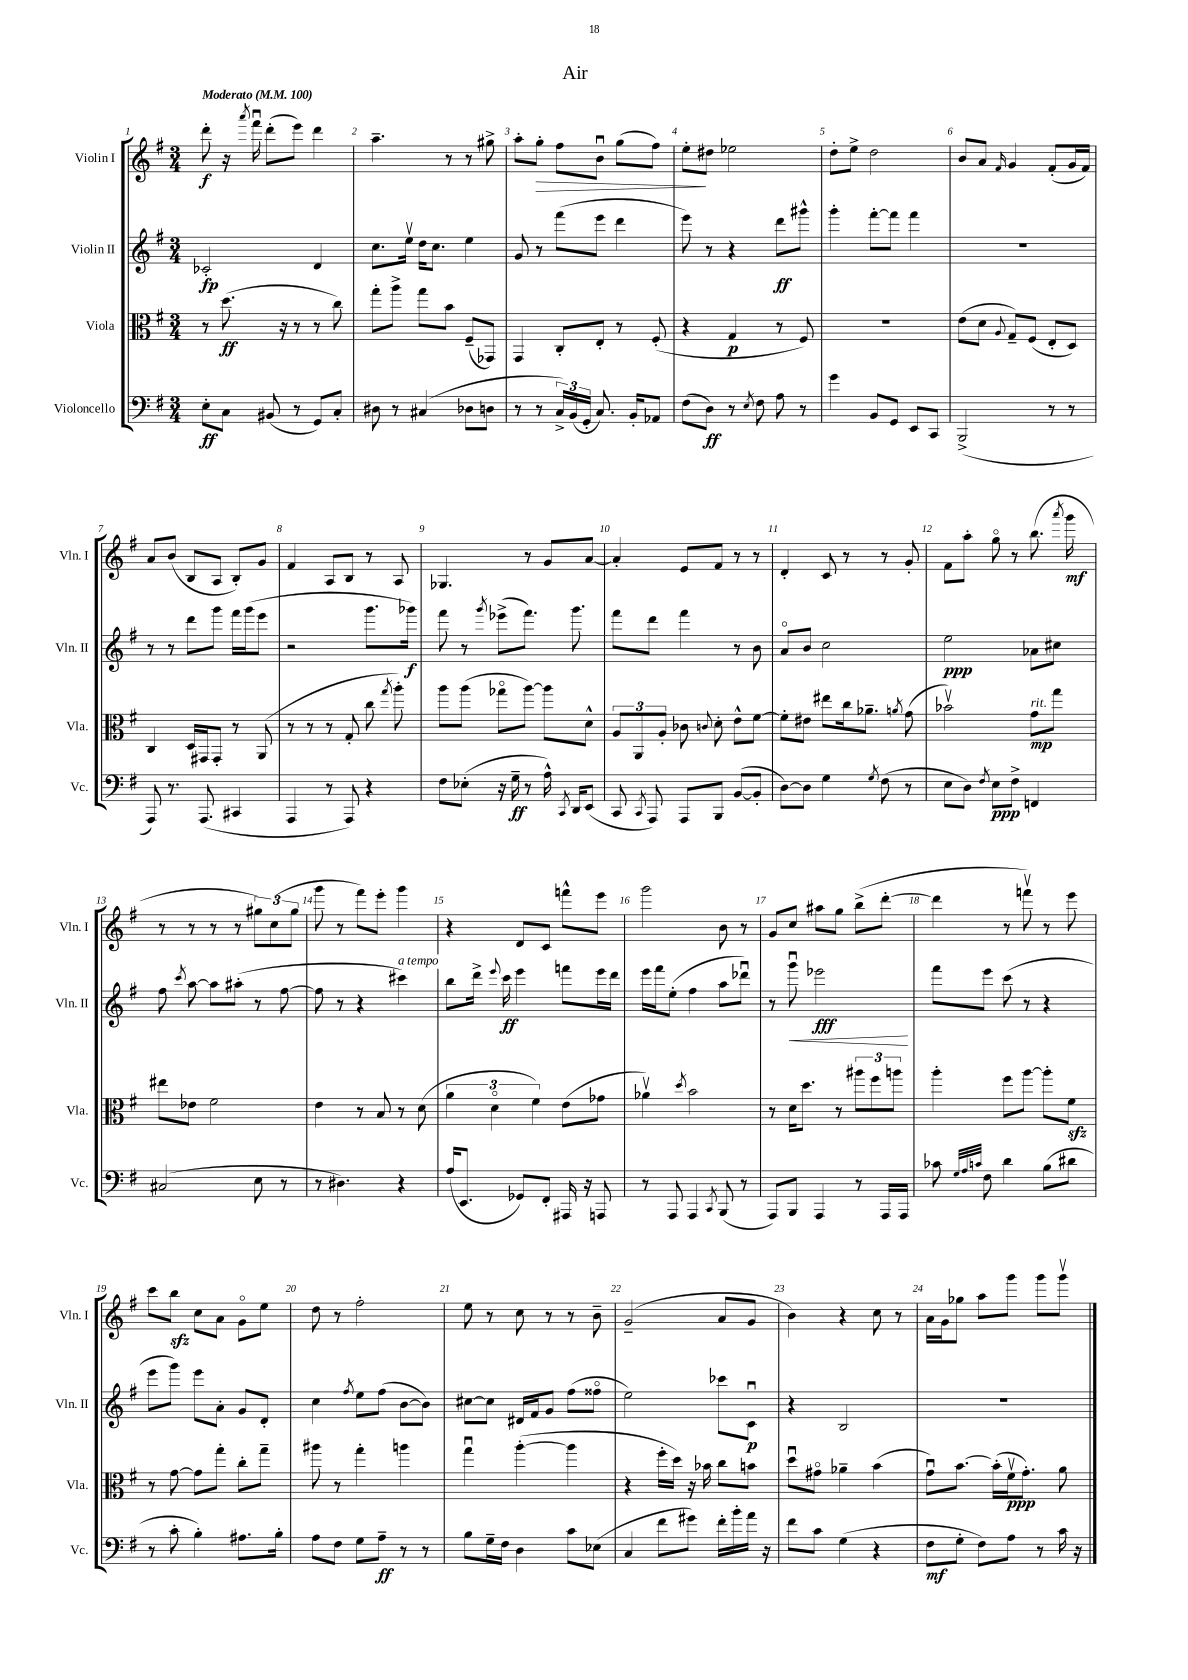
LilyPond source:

\header { title = "Air" }
<<
\new StaffGroup <<
\new Staff = "s0" \with { instrumentName = "Violin I" shortInstrumentName = "Vln. I" } {
    \clef treble \key g \major \numericTimeSignature \time 3/4 \tempo "Moderato" 4 = 100
    \autoBeamOff d'''8-.\f r16 \acciaccatura { a'''8 } fis'''16\downbow d'''8[-.( e'''8]) d'''4 |
    a''4.-- r8 r8 gis''8-> |
    a''8[-. g''8]-.\> fis''8[ b'8]\downbow g''8[( fis''8]) |
    e''8[-.\! dis''8] ees''2 |
    d''8[-. e''8]-> d''2 |
    b'8[ a'8] \grace { fis'16 } g'4 fis'8[-.( g'16 fis'16]) |
    a'8[ b'8]( b8[ a8] b8[-.) g'8] |
    fis'4 a8[ b8] r8 a8 |
    ges4. r8 g'8[ a'8]~ |
    a'4-. e'8[ fis'8] r8 r8 |
    d'4-. c'8 r8 r8 g'8-. |
    fis'8[ a''8]-. g''8\flageolet r8 b''8.( \acciaccatura { a'''8 } g'''16\mf |
    r8 r8 r8 r8 \tuplet 3/2 { gis''8[) c''8( gis''8] } |
    g'''8 r8 fis'''8[) e'''8]-. g'''4 |
    r4 d'8[ c'8] f'''8[-^ e'''8] |
    g'''2 b'8 r8 |
    g'8[ c''8] ais''8[ g''8] b''8[->( d'''8]~-. |
    d'''4 r8 f'''8\upbow) r8 e'''8 |
    c'''8[ b''8]\sfz c''8[ a'8] g'8[\flageolet e''8] |
    d''8 r8 fis''2-. |
    e''8 r8 c''8 r8 r8 b'8-- |
    g'2--( a'8[ g'8] |
    b'4) r4 c''8 r8 |
    a'16[ g'16 ges''8] a''8[ g'''8] g'''8[ g'''8]\upbow \bar "|." |
}
\new Staff = "s1" \with { instrumentName = "Violin II" shortInstrumentName = "Vln. II" } {
    \clef treble \key g \major \numericTimeSignature \time 3/4
    \autoBeamOff ces'2-.\fp d'4 |
    c''8.[ e''16]\upbow d''16[ c''8.] e''4 |
    g'8 r8 fis'''8[( e'''8] d'''4 |
    e'''8) r8 r4 d'''8[\ff gis'''8]-^ |
    g'''4-. fis'''8[~-. fis'''8] fis'''4 |
    R2. |
    r8 r8 d'''8[ g'''8] fis'''16[ g'''16( e'''8] |
    r2 g'''8.[ ges'''16]\f) |
    fis'''8 r8 \acciaccatura { g'''8 } ees'''8[->( fis'''8.]) g'''8. |
    fis'''8[ d'''8] fis'''4 r8 b'8 |
    a'8[\flageolet b'8] c''2 |
    e''2\ppp aes'8[ cis''8] |
    fis''8 \acciaccatura { c'''8 } a''8~ a''8[ ais''8]-.( r8 fis''8~ |
    fis''8 r8 r4 cis'''4^\markup { \italic "a tempo" }) |
    b''8[ d'''16]-> \appoggiatura { e'''8 } c'''16\ff e'''4 f'''8[ e'''16 d'''16] |
    e'''16[ fis'''16 e''8]-.( fis''4 a''8[ des'''8]\downbow) |
    r8 g'''8\downbow\< ees'''2\fff\! |
    fis'''8[ e'''8] c'''8( r8 r4 |
    e'''8[ g'''8]) e'''8[ a'8]-. g'8[ d'8]-. |
    c''4 \acciaccatura { fis''8 } e''8[ fis''8]( b'8[~ b'8]) |
    cis''8[~ cis''8] dis'16[ fis'16 g'8] fis''8[( fisis''8]\flageolet |
    e''2) ces'''8[ c'8]\downbow\p |
    r4 b2 |
    R2. \bar "|." |
}
\new Staff = "s2" \with { instrumentName = "Viola" shortInstrumentName = "Vla." } {
    \clef alto \key g \major \numericTimeSignature \time 3/4
    \autoBeamOff r8 d''8.\ff( r16 r8 r8 c''8) |
    g''8[-. a''8]-> g''8[ b'8] fis8[--( ges,8]) |
    g,4 c8[-. e8]-. r8 fis8-.( |
    r4 g4\p r8 fis8) |
    R2. |
    e'8[( d'8] \appoggiatura { a8 } g8[--) fis8]( e8[-. d8]) |
    c4 d16[ gis,16 gis,8]-. r8 a,8( |
    r8 r8 r8 g8-. c''8 \acciaccatura { g''8 } a''8-.) |
    a''8[ a''8]( ges''8[\flageolet a''8]~) a''8[ d'8]-^ |
    \tuplet 3/2 { a8[ a,8 a8]-. } ces'8 \appoggiatura { c'8 } d'8-. e'8[-^ fis'8]~ |
    fis'8[-. eis'8] eis''8[ c''16 aes'8.]-- \acciaccatura { a'8 } g'8( |
    bes'2\upbow) g'8[\mp^\markup { \italic "rit." } g''8] |
    eis''8[ ees'8] fis'2 |
    e'4 r8 b8 r8 d'8( |
    \tuplet 3/2 { a'4 d'4\flageolet fis'4) } e'8[( ges'8] |
    aes'4\upbow) \acciaccatura { d''8 } b'2 |
    r8 d'16[ d''8.] r8 \tuplet 3/2 { ais''8[ fis''8 a''8] } |
    a''4-. fis''8[ a''8]~ a''8[-. fis'8]\sfz |
    r8 g'8~ g'8[ g''8]-. c''8[-. g''8]-- |
    ais''8 r8 g''4-. a''4 |
    g''4\downbow a''4~-.( a''4 |
    r4 fis''16[-. d''16]) r16 bes'16 c''8[ b'8] |
    d''8[\downbow gis'8]\flageolet aes'4-- b'4( |
    g'8[\downbow) b'8.]~ b'16[-.( fis'16\upbow\ppp g'8.]-.) a'8 \bar "|." |
}
\new Staff = "s3" \with { instrumentName = "Violoncello" shortInstrumentName = "Vc." } {
    \clef bass \key g \major \numericTimeSignature \time 3/4
    \autoBeamOff e8[-.\ff c8] bis,8( r8 g,8[) c8]-. |
    dis8 r8 cis4( des8[ d8] |
    r8 r8 \tuplet 3/2 { c16[->) b,16( g,16]-. } c8.) b,16[-. aes,8] |
    fis8[( d8]\ff) r8 \acciaccatura { e8 } fis8 a8 r8 |
    g'4 b,8[ g,8] e,8[ c,8] |
    b,,2->( r8 r8 |
    a,,8) r8. a,,8.( cis,4 |
    a,,4 r8 a,,8) r4 |
    fis8[ ees8]-.( r16 g16--\ff r8 a16-^) \acciaccatura { c,8 } d,16[ e,8]( |
    c,8 \acciaccatura { c,8 } a,,8) a,,8[ b,,8] b,8[~( b,8]-. |
    d8[~) d8] g4 \acciaccatura { g8 } fis8( r8 |
    e8[ d8]) \acciaccatura { fis8 } e8[\ppp fis8]-> f,4 |
    cis2( e8 r8 |
    r8 dis4.) r4 |
    a16[( e,8.] ges,8[) fis,8]-. ais,,16 r16 a,,8 |
    r8 a,,8 a,,4 \acciaccatura { c,8 } b,,8( r8 |
    a,,8[) b,,8] a,,4 r8 a,,16[ a,,16] |
    ces'8 \grace { g32[ a32 c'32] } fis8 d'4 b8[( dis'8] |
    r8 c'8-. b4-.) ais8.[ b16]-. |
    a8[ fis8] g8[ a8]--\ff r8 r8 |
    b8[ g16-- fis16] d4 c'8[ ees8]( |
    c4 fis'8[ gis'8]) fis'16[-. b'16-. a'16] r16 |
    fis'8[ c'8] g4( r4 |
    fis8[\mf g8]-. fis8[) a8] r8 c'16 r16 \bar "|." |
}
>>
>>
\layout { \context { \Score \override BarNumber.break-visibility = ##(#f #t #t) barNumberVisibility = #all-bar-numbers-visible } }
